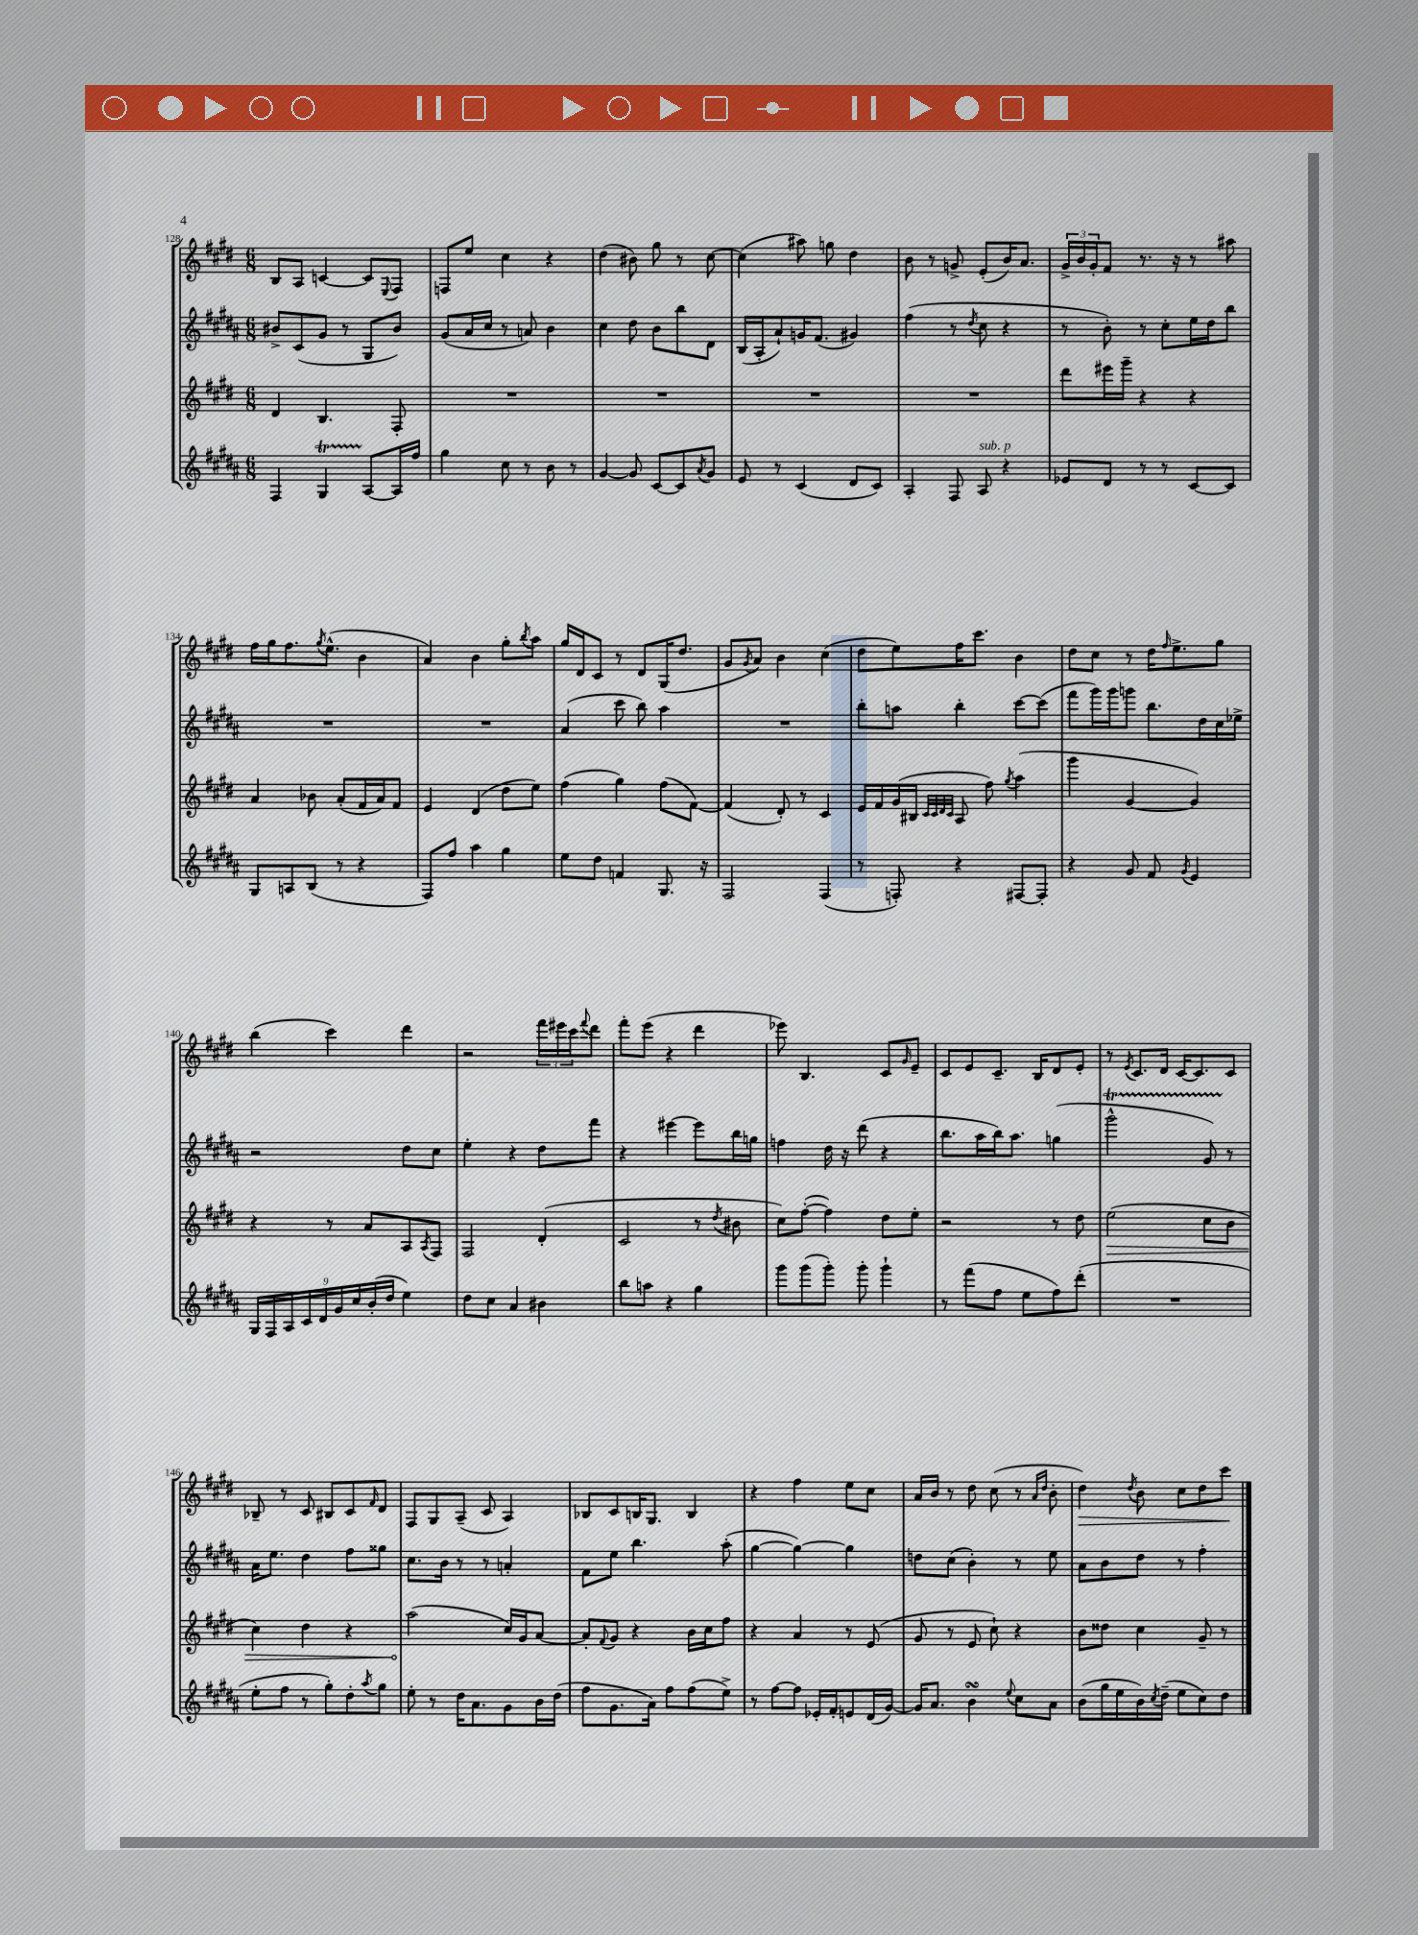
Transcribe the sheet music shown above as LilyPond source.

<<
\new StaffGroup <<
\new Staff = "s0" {
    \clef treble \key e \major \numericTimeSignature \time 6/8
    b8 a8 c'4~ c'8 \appoggiatura { e8 } fis8 |
    f8 e''8 cis''4 r4 |
    dis''4( bis'8) gis''8 r8 cis''8~ |
    cis''4( ais''8) g''8 dis''4 |
    b'8 r8 g'8-> e'8-.( b'16) a'8. |
    \tuplet 3/2 { gis'16-> b'16 gis'16-. } fis'8 r8. r16 r8 ais''8 |
    fis''16 gis''16 fis''8. \acciaccatura { gis''8 } e''8.-^( b'4 |
    a'4) b'4 gis''8-. \acciaccatura { b''8 } a''8 |
    gis''16 dis'16 cis'8 r8 dis'8 gis16( dis''8. |
    gis'8 \acciaccatura { gis'8 } a'8) b'4 cis''4( |
    dis''8 e''8) fis''16 cis'''8. b'4 |
    dis''8 cis''8 r8 dis''16 \grace { fis''16 } e''8.-> gis''8 |
    b''4( cis'''4) dis'''4 |
    r2 \tuplet 3/2 { fis'''16 eis'''16 cis'''16 } \appoggiatura { fis'''8 } dis'''8 |
    fis'''8-. e'''8( r4 dis'''4 |
    ees'''8) b4. cis'8 \grace { gis'16 } e'8-- |
    cis'8 e'8 cis'8.-- b16 dis'8 e'8-. |
    r8 \acciaccatura { e'8 } cis'8. dis'16 cis'16~ cis'8. cis'8 |
    bes8-- r8 cis'8 bis8 cis'8 \grace { fis'16 } dis'8 |
    fis8 gis8 a8--( cis'8 a4) |
    bes8 cis'8 b16 gis8. b4 |
    r4 fis''4 e''8 cis''8 |
    a'16 b'16 r8 dis''8 cis''8( r8 \grace { a'16 dis''16 } b'8-. |
    dis''4\>) \acciaccatura { dis''8 } b'8 cis''8 dis''8 cis'''8\! \bar "|." |
}
\new Staff = "s1" {
    \clef treble \key b \major \numericTimeSignature \time 6/8
    bis'8-> cis'8( gis'8 r8 gis8 bis'8) |
    gis'8( ais'16 cis''16 r8 a'8) b'4 |
    cis''4 dis''8 b'8 b''8 dis'8 |
    b16( ais16-. ais'8-!) g'16 fis'8.( gis'4) |
    fis''4( r8 \acciaccatura { dis''8 } cis''8 r4 |
    r8 b'8-.) r8 cis''8-. e''16 dis''16 b''8 |
    R2. |
    R2. |
    ais'4( cis'''8 b''8) ais''4 |
    R2. |
    b''8-. a''8 b''4-. cis'''8~ cis'''8( |
    fis'''8 gis'''16) gis'''16 g'''8 b''8. dis''16 cis''16 ees''16-> |
    r2 dis''8 cis''8 |
    e''4-. r4 dis''8 fis'''8 |
    r4 eis'''4~ eis'''8 b''16 g''16 |
    f''4 dis''16 r16 dis'''8( r4 |
    b''8. ais''16 b''16) ais''8. g''4( |
    gis'''2-^\startTrillSpan gis'8) r8\stopTrillSpan |
    ais'16 e''8. dis''4 fis''8 gisis''8 |
    cis''8. b'16 r8 r8 a'4-. |
    fis'8 e''8 b''4. ais''8-.( |
    gis''4~ gis''4~) gis''4 |
    d''8 cis''8( b'4-.) r8 e''8 |
    ais'8 b'8 dis''8 r8 fis''4-. \bar "|." |
}
\new Staff = "s2" {
    \clef treble \key e \major \numericTimeSignature \time 6/8
    dis'4 b4. fis8-. |
    R2. |
    R2. |
    R2. |
    R2. |
    dis'''8 eis'''16 gis'''16-- r4 r4 |
    a'4 bes'8 a'8-.( fis'16 a'16) fis'8 |
    e'4 dis'4( dis''8 e''8) |
    fis''4( gis''4) fis''8( fis'8~) |
    fis'4( dis'8-.) r8 cis'4 |
    e'16 fis'16 gis'16( bis16 \grace { cis'32 cis'32 dis'32 cis'32 } a8 fis''8) \acciaccatura { gis''8 } a''4( |
    gis'''4 gis'4~ gis'4) |
    r4 r8 a'8 a8 \acciaccatura { a8 } fis8 |
    fis2 dis'4-.( |
    cis'2 r8 \acciaccatura { dis''8 } bis'8 |
    cis''8) fis''8~-.( fis''4) dis''8 e''8-. |
    r2 r8 dis''8 |
    \once \override Hairpin.circled-tip = ##t e''2\>( cis''8 b'8 |
    cis''4) dis''4 r4 |
    a''2\!( cis''16) gis'16 a'8~ |
    a'8-. \appoggiatura { fis'8 } gis'8 r4 b'16 cis''16 fis''8 |
    r4 a'4 r8 e'8( |
    gis'8 r8 e'8 cis''8-!) r4 |
    b'8 disis''8 cis''4 gis'8-- r8 \bar "|." |
}
\new Staff = "s3" {
    \clef treble \key b \major \numericTimeSignature \time 6/8
    fis4 gis4\startTrillSpan ais8~\stopTrillSpan ais16 fis''16 |
    gis''4 cis''8 r8 b'8 r8 |
    gis'4~ gis'8 cis'8~ cis'8 \acciaccatura { ais'8 } gis'8 |
    e'8 r8 cis'4( dis'8 cis'8) |
    ais4-. fis8 ais8^\markup { \italic "sub. p" } r4 |
    ees'8 dis'8 r8 r8 cis'8~ cis'8 |
    gis8 a8 b8( r8 r4 |
    fis8) fis''8 ais''4 gis''4 |
    e''8 dis''8 f'4 gis8. r16 |
    fis2 fis4( |
    r8 f8-.) r4 fis8~ fis8-. |
    r4 gis'8 fis'8 \acciaccatura { gis'8 } e'4 |
    \tuplet 9/8 { gis16 fis16 ais16 cis'16 dis'16 gis'16 cis''16 b'16-.( dis''16 } e''4) |
    dis''8 cis''8 ais'4 bis'4 |
    b''8 a''8 r4 gis''4 |
    gis'''8 gis'''8( gis'''8-.) gis'''8-. gis'''4-! |
    r8 fis'''8( fis''8 e''8 fis''8) dis'''8-.( |
    R2. |
    e''8-. fis''8 r8 gis''8-.) dis''8-. \acciaccatura { ais''8 } gis''8 |
    e''8-. r8 dis''16 ais'8. gis'8 b'16 dis''16( |
    fis''8 gis'8. ais'16) fis''8 fis''8( e''8->) |
    r8 fis''8~ fis''8 ees'16-. fis'16-. e'8 dis'16( gis'16~) |
    gis'16 ais'8. b'4\turn \appoggiatura { e''8 } cis''8 ais'8 |
    b'8( gis''16 e''16 b'16) \acciaccatura { cis''8 } dis''16--( e''8 cis''8) dis''8 \bar "|." |
}
>>
>>
\layout { \context { \Score currentBarNumber = #128 } }
